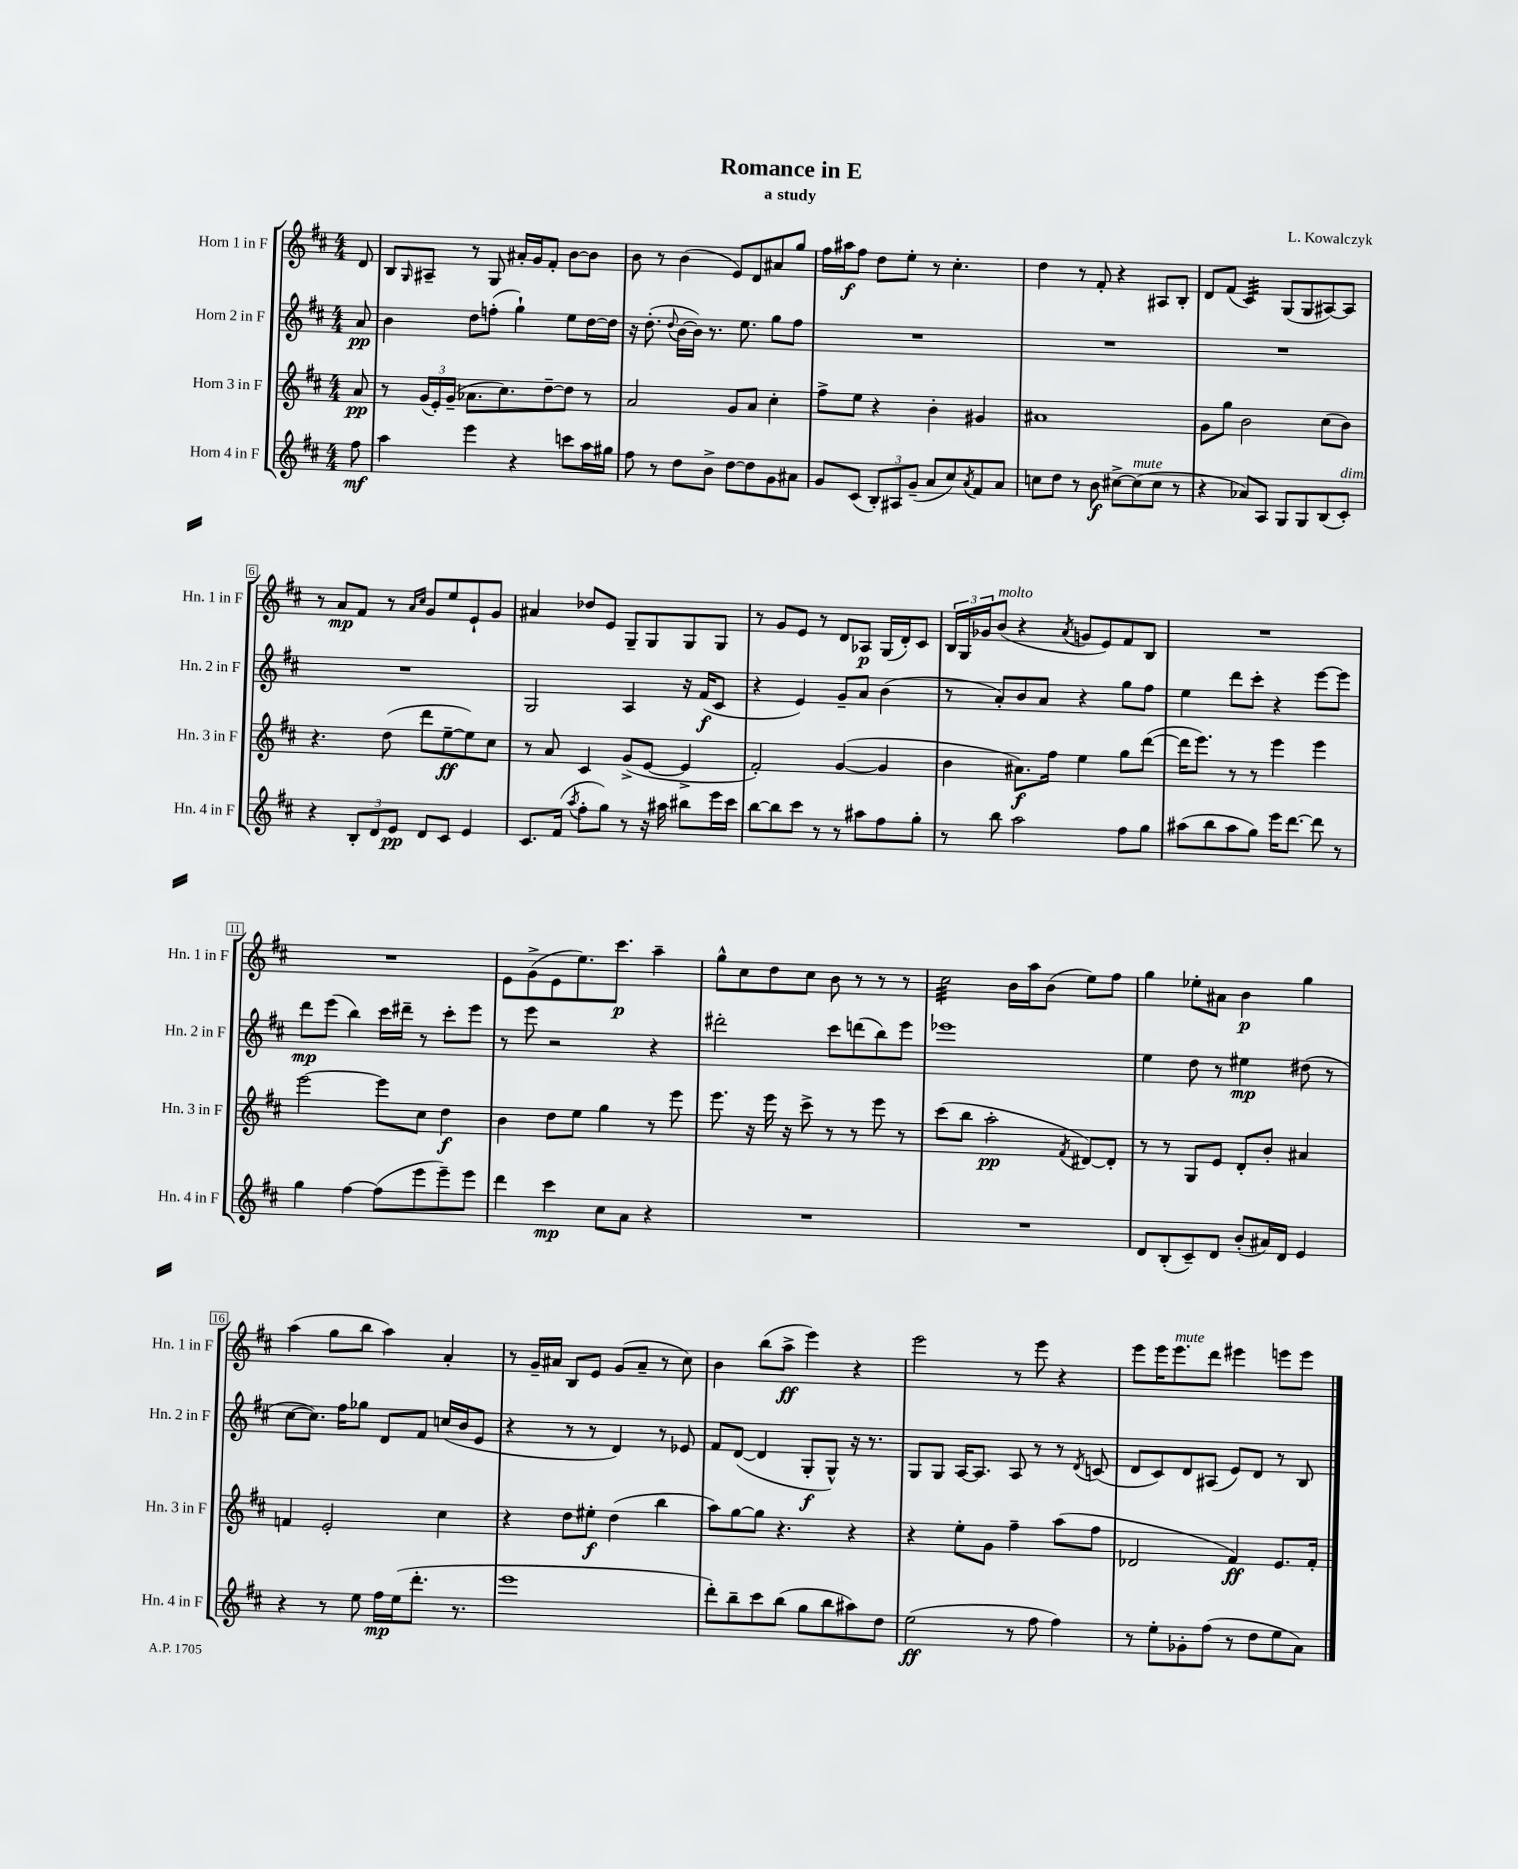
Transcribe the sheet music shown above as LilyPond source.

\header { title = "Romance in E" composer = "L. Kowalczyk" subtitle = "a study" }
<<
\new StaffGroup <<
\new Staff = "s0" \with { instrumentName = "Horn 1 in F" shortInstrumentName = "Hn. 1 in F" } {
    \clef treble \key d \major \numericTimeSignature \time 4/4 \partial 8
    d'8 |
    b8 \grace { g16 } ais8-- r8 g8 ais'16-. g'16 fis'8-. b'8~ b'8 |
    b'8 r8 b'4( e'8) d'8 ais'8 g''8 |
    fis''16 ais''16\f fis''8 d''8 e''8-. r8 cis''4.-. |
    d''4 r8 fis'8-. r4 ais8 b8-. |
    d'8 fis'8( cis'4:32) g8( g8 ais8~) ais8 |
    r8 a'8\mp fis'8 r8 \grace { a'16 cis''16 } g'8 e''8 e'8-! g'8 |
    ais'4 des''8 e'8 g8-- g8 g8 g8 |
    r8 g'8 e'8 r8 d'8 aes8\p g16( d'16-.) cis'8 |
    \tuplet 3/2 { b16 g16 ges'16 } b'8^\markup { \italic "molto" }( r4 \acciaccatura { a'8 } g'8 e'8) fis'8 b8 |
    R1 |
    R1 |
    e'8 g'8->( e'8 e''8.) cis'''8.\p a''4-- |
    g''8-^ cis''8 d''8 cis''8 b'8 r8 r8 r8 |
    cis''2:32 b'16 a''16 b'8( e''8) fis''8 |
    g''4 ees''8-. ais'8 b'4\p g''4 |
    a''4( g''8 b''8 a''4) a'4-. |
    r8 g'16-- ais'16 b8 e'8 g'8( ais'8-- r8 cis''8) |
    b'4 b''8( a''8->\ff e'''4) r4 |
    e'''2 r8 e'''8 r4 |
    e'''8 e'''16 e'''8.^\markup { \italic "mute" } d'''8 eis'''4 e'''8 e'''8 \bar "|." |
}
\new Staff = "s1" \with { instrumentName = "Horn 2 in F" shortInstrumentName = "Hn. 2 in F" } {
    \clef treble \key d \major \numericTimeSignature \time 4/4 \partial 8
    a'8\pp |
    b'4 d''8 f''8-.( g''4-!) e''8 d''16~ d''16 |
    r16 d''8.-.( \appoggiatura { d''8 } b'16~ b'16) r8. e''8. g''8 fis''8 |
    R1 |
    R1 |
    R1 |
    R1 |
    g2 a4 r16 fis'16\f( cis'8 |
    r4 e'4) g'8-- a'8 b'4( |
    r8 a'8-.) b'8 a'8 r4 g''8 fis''8 |
    e''4 d'''8 cis'''8-. r4 e'''8~ e'''8 |
    d'''8\mp e'''8( b''4) cis'''16 dis'''16-- r8 cis'''8-. e'''8 |
    r8 e'''8 r2 r4 |
    dis'''2-. cis'''8 d'''8( b''8) e'''8 |
    ees'''1 |
    e''4 d''8 r8 eis''4\mp dis''8( r8 |
    cis''8~ cis''8.) fis''16 ges''8 d'8 fis'8 c''16( b'16 e'8 |
    r4 r8 r8 d'4) r8 ees'8 |
    fis'8 d'8~( d'4 g8-.\f g8-^) r16 r8. |
    g8 g8 a16~ a8. a8 r8 r8 \acciaccatura { d'8 } c'8( |
    d'8 cis'8) d'8 ais8( e'8) d'8 r8 b8 \bar "|." |
}
\new Staff = "s2" \with { instrumentName = "Horn 3 in F" shortInstrumentName = "Hn. 3 in F" } {
    \clef treble \key d \major \numericTimeSignature \time 4/4 \partial 8
    a'8\pp |
    r8 \tuplet 3/2 { g'16( e'16-.) g'16--( } aes'8. cis''8.) d''8~-- d''8 r8 |
    a'2 g'8 a'8 cis''4-. |
    fis''8-> e''8 r4 b'4-. gis'4 |
    ais'1 |
    g'8 g''8 b'2 cis''8( b'8) |
    r4. d''8( d'''8 e''8~--\ff e''8) cis''8 |
    r8 a'8 cis'4 g'8->( e'8~ e'4-> |
    fis'2-.) g'4~( g'4 |
    b'4 ais'8.\f) fis''16 e''4 g''8 d'''8~( |
    d'''16 e'''8.) r8 r8 e'''4 e'''4 |
    e'''2~ e'''8 cis''8 d''4\f |
    b'4 d''8 e''8 g''4 r8 e'''8 |
    e'''8. r16 e'''16 r16 cis'''8-> r8 r8 e'''8 r8 |
    cis'''8( b''8 a''2-.\pp \acciaccatura { fis'8 } dis'8~) dis'8-. |
    r8 r8 g8 e'8 d'8-. b'8-. ais'4 |
    f'4 e'2-. cis''4 |
    r4 d''8 eis''8-.\f d''4( b''4 |
    a''8) g''8~ g''8 r4. r4 |
    r4 e''8-. g'8 fis''4-- a''8( fis''8 |
    des'2 fis'4\ff) e'8. fis'16-. \bar "|." |
}
\new Staff = "s3" \with { instrumentName = "Horn 4 in F" shortInstrumentName = "Hn. 4 in F" } {
    \clef treble \key d \major \numericTimeSignature \time 4/4 \partial 8
    fis''8\mf |
    a''4 e'''4 r4 c'''8 a''16 gis''16 |
    fis''8 r8 d''8 b'8-> d''8~ d''8 g'8 ais'8 |
    g'8 cis'8( \tuplet 3/2 { b8-.) ais8 g'8--( } a'8 cis''8) \acciaccatura { a'8 } fis'8 a'8 |
    c''8 d''8 r8 b'8\f cis''8~-> cis''8^\markup { \italic "mute" }( cis''8 r8 |
    r4 aes'8) a8 g8 g8 b8( cis'8-.^\markup { \italic "dim." }) |
    r4 \tuplet 3/2 { b8-. d'8 e'8\pp } d'8 cis'8 e'4 |
    cis'8. fis'16( \acciaccatura { a''8 } fis''8-. g''8) r8 r16 ais''16 bis''8 e'''16 cis'''16 |
    b''8~ b''8 cis'''8 r8 r8 ais''8 fis''8 g''8-. |
    r8 b''8 a''2 fis''8 g''8 |
    ais''8( b''8 ais''8 g''8) e'''16 d'''8.~ d'''8 r8 |
    g''4 fis''4~ fis''8( e'''8 e'''8--) e'''8 |
    d'''4 cis'''4\mp cis''8 a'8 r4 |
    R1 |
    R1 |
    d'8 b8-.( cis'8--) d'8 b'8-.( ais'16) d'16 e'4 |
    r4 r8 e''8 fis''16\mp e''16( d'''8.-. r8. |
    e'''1 |
    d'''8-.) b''8-- cis'''8 b''8( g''8 b''8 ais''8) d''8 |
    e''2\ff( r8 fis''8 fis''4) |
    r8 e''8-. ges'8-. fis''8( r8 d''8 e''8 a'8) \bar "|." |
}
>>
>>
\layout { \context { \Score \override BarNumber.stencil = #(make-stencil-boxer 0.1 0.3 ly:text-interface::print) } }
